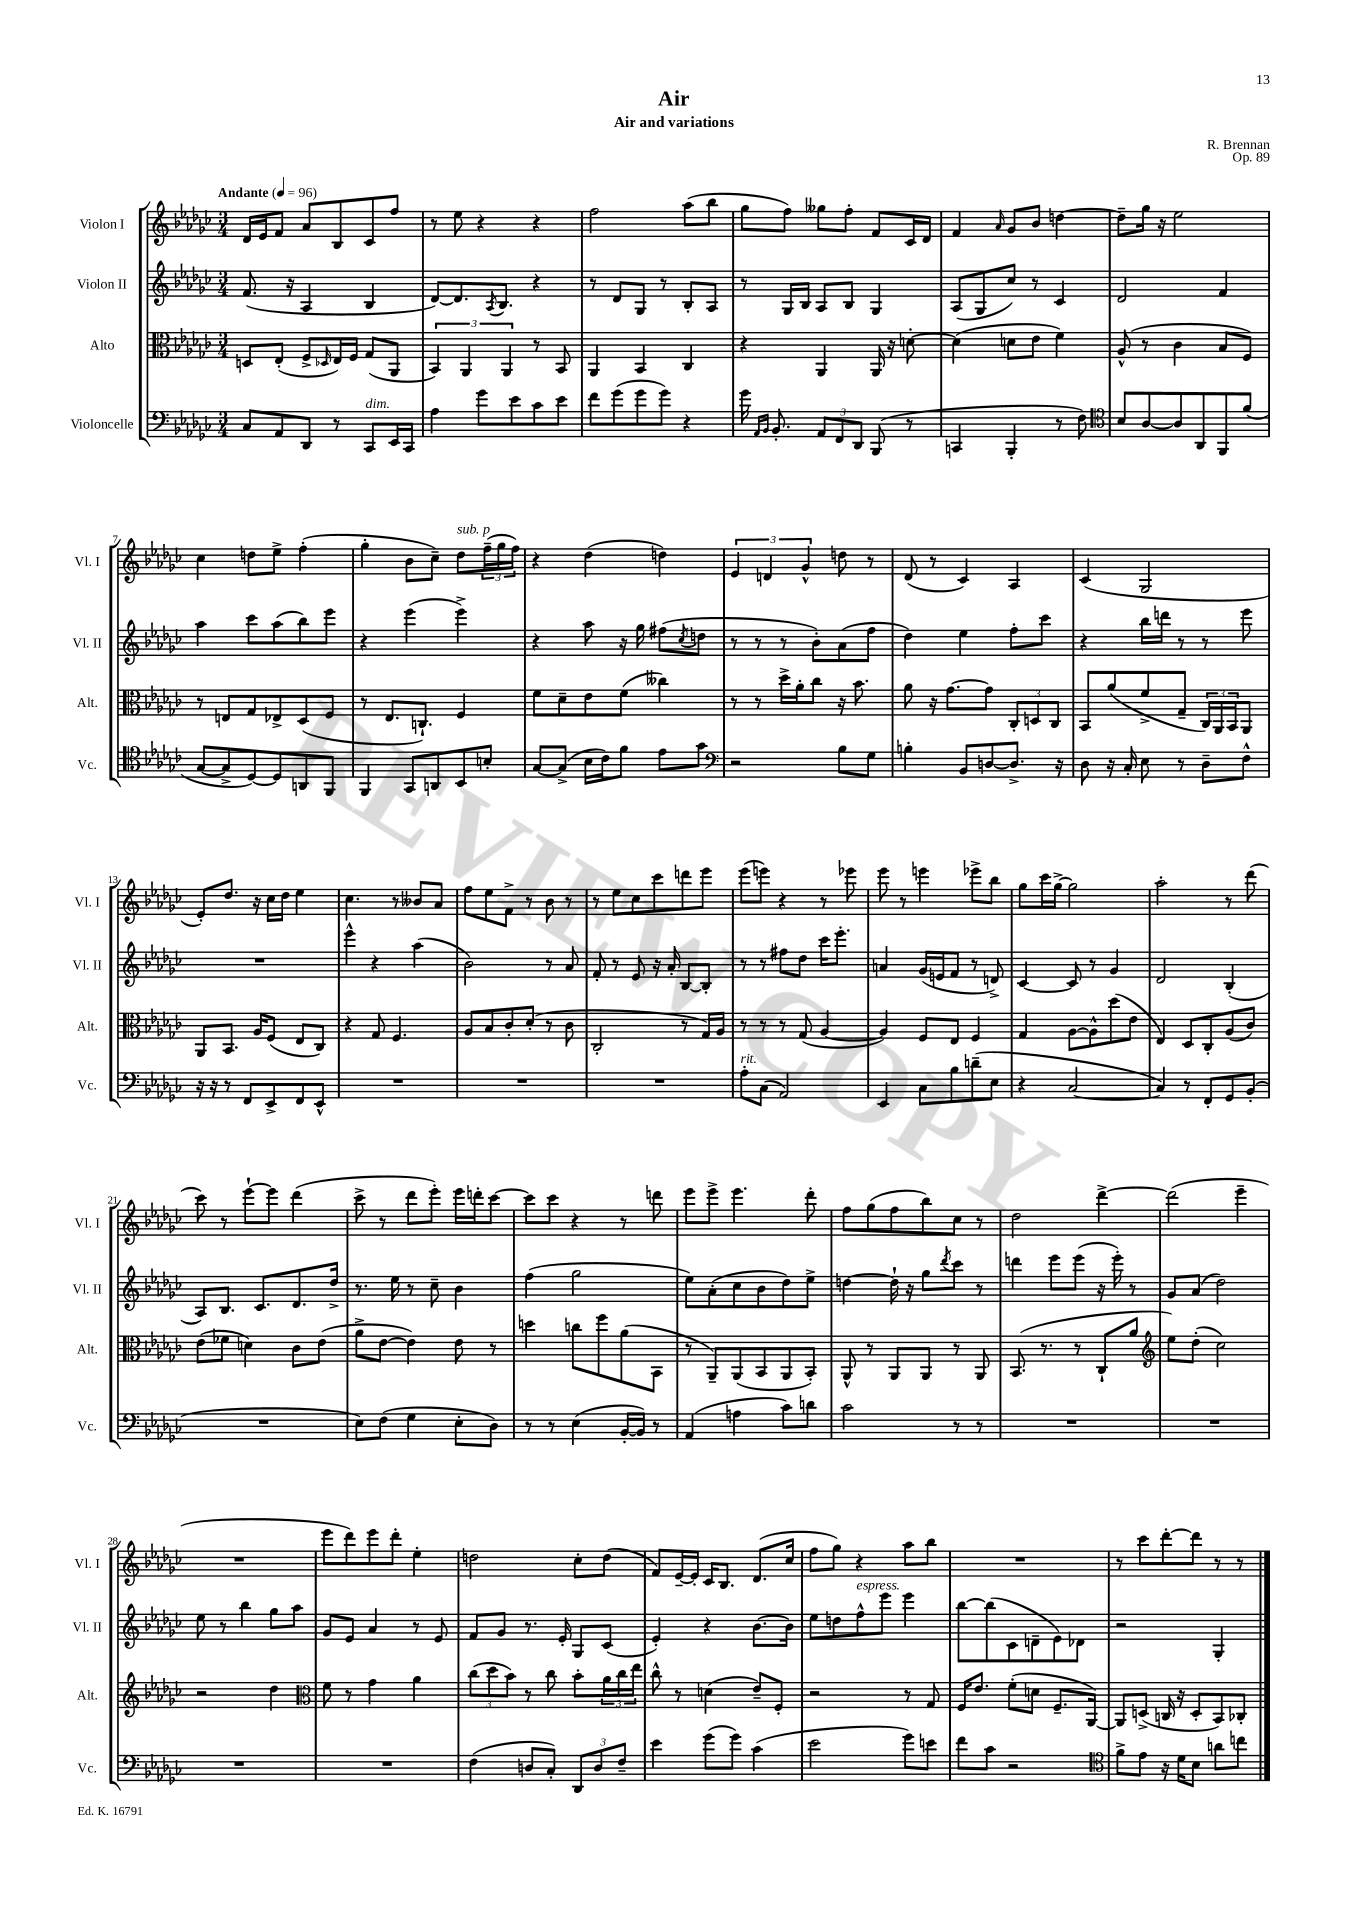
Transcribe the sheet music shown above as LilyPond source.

\header { title = "Air" composer = "R. Brennan" subtitle = "Air and variations" opus = "Op. 89" }
<<
\new StaffGroup <<
\new Staff = "s0" \with { instrumentName = "Violon I" shortInstrumentName = "Vl. I" } {
    \clef treble \key ges \major \numericTimeSignature \time 3/4 \tempo "Andante" 4 = 96
    des'16 ees'16 f'8 aes'8 bes8 ces'8 f''8 |
    r8 ees''8 r4 r4 |
    f''2 aes''8( bes''8 |
    ges''8 f''8) geses''8 f''8-. f'8 ces'16 des'16 |
    f'4 \grace { aes'16 } ges'8 bes'8 d''4~ |
    d''8-- ges''16 r16 ees''2 |
    ces''4 d''8 ees''8-> f''4-.( |
    ges''4-. bes'8 ces''8--) des''8^\markup { \italic "sub. p" } \tuplet 3/2 { f''16--( ges''16 f''16) } |
    r4 des''4( d''4) |
    \tuplet 3/2 { ees'4 d'4 ges'4-^ } d''8 r8 |
    des'8( r8 ces'4) aes4 |
    ces'4( ges2 |
    ees'8-.) des''8. r16 ces''16 des''16 ees''4 |
    ces''4. r8 beses'8 aes'8 |
    f''8 ees''8 f'8-> r8 bes'8 r8 |
    r8 ees''8 ces''8 ces'''8 d'''8 ees'''8 |
    ees'''8( e'''8) r4 r8 ees'''8 |
    ees'''8 r8 e'''4 ees'''8-> bes''8 |
    ges''8 ces'''16 ges''16~-> ges''2 |
    aes''2-. r8 des'''8( |
    ces'''8) r8 ees'''8~-! ees'''8 des'''4( |
    ces'''8-> r8 des'''8 ees'''8-.) ees'''16 d'''16-. ces'''8~ |
    ces'''8 ces'''8 r4 r8 d'''8 |
    ees'''8 ees'''8-> ees'''4. des'''8-. |
    f''8 ges''8( f''8 bes''8) ces''8 r8 |
    des''2 des'''4~-> |
    des'''2( ees'''4-- |
    R2. |
    ees'''8 des'''8) ees'''8 des'''8-. ees''4-. |
    d''2 ces''8-. d''8( |
    f'8) ees'16~-- ees'16-. ces'16 bes8. des'8.( ces''16 |
    f''8 ges''8) r4 aes''8 bes''8 |
    R2. |
    r8 ces'''8 des'''8~-. des'''8 r8 r8 \bar "|." |
}
\new Staff = "s1" \with { instrumentName = "Violon II" shortInstrumentName = "Vl. II" } {
    \clef treble \key ges \major \numericTimeSignature \time 3/4
    f'8.( r16 aes4 bes4 |
    des'8~) des'8. \acciaccatura { aes8 } bes8. r4 |
    r8 des'8 ges8 r8 bes8-. aes8 |
    r8 ges16 bes16 aes8 bes8 ges4 |
    aes8( ges8 ces''8) r8 ces'4 |
    des'2 f'4 |
    aes''4 ces'''8 aes''8( bes''8) ees'''8 |
    r4 ees'''4( ees'''4->) |
    r4 aes''8 r16 ges''16 fis''8( \acciaccatura { ces''8 } d''8 |
    r8 r8 r8 bes'8-.) aes'8( f''8 |
    des''4) ees''4 f''8-. ces'''8 |
    r4 bes''16 d'''16 r8 r8 ees'''8 |
    R2. |
    ees'''4-^ r4 aes''4( |
    bes'2) r8 aes'8 |
    f'8-. r8 ees'8 r16 aes'16-. bes8~ bes8-. |
    r8 r8 fis''8 des''8 ces'''16 ees'''8.-. |
    a'4 ges'16( e'16 f'8 r8 d'8->) |
    ces'4~ ces'8 r8 ges'4 |
    des'2 bes4-.( |
    aes8) bes8. ces'8. des'8. des''16-> |
    r8. ees''16 r8 ces''8-- bes'4 |
    f''4( ges''2 |
    ees''8) aes'8-.( ces''8 bes'8 des''8) ees''8-> |
    d''4~ d''16-! r16 ges''8 \acciaccatura { des'''8 } ces'''8 r8 |
    d'''4 ees'''8 ees'''8( r16 ees'''16-.) r8 |
    ges'8 aes'8( des''2) |
    ees''8 r8 bes''4 ges''8 aes''8 |
    ges'8 ees'8 aes'4 r8 ees'8 |
    f'8 ges'8 r8. ees'16-. ges8 ces'8( |
    ees'4-.) r4 bes'8.~ bes'16 |
    ees''8 d''8 f''8-^^\markup { \italic "espress." } ees'''8 ees'''4 |
    bes''8~ bes''8( ces'8 d'8-- ees'8) des'8 |
    r2 ges4-. \bar "|." |
}
\new Staff = "s2" \with { instrumentName = "Alto" shortInstrumentName = "Alt." } {
    \clef alto \key ges \major \numericTimeSignature \time 3/4
    d8 ees8-.( f8-> \grace { des16 } ees16) f16 ges8( aes,8 |
    \tuplet 3/2 { bes,4) aes,4 aes,4 } r8 bes,8 |
    aes,4 bes,4 ces4 |
    r4 aes,4 aes,16 r16 d'8~-. |
    d'4( d'8 ees'8 f'4) |
    aes8-^( r8 ces'4 bes8 f8) |
    r8 e8 ges8 ees8-> des8( f8 |
    r8 ees8. c8.-!) f4 |
    f'8 des'8-- ees'8 f'8( ceses''4) |
    r8 r8 des''16-> aes'16-. ces''8 r16 bes'8. |
    aes'8 r16 ges'8.~ ges'8 \tuplet 3/2 { ces8-. d8 ces8 } |
    bes,8 aes'8( f'8-> ges8-- \tuplet 3/2 { ces16) aes,16 bes,16 } aes,8 |
    aes,8 bes,8. aes16 f8( ees8 ces8) |
    r4 ges8 f4. |
    aes8 bes8 ces'8-. des'8-.( r8 ces'8 |
    ces2-. r8 ges16) aes16 |
    r8 r8 r8 ges8( aes4~ |
    aes4) f8 ees8 f4 |
    ges4 aes8~ aes8-^ des''8( ees'8 |
    ees4) des8 ces8-. aes8( ces'8) |
    ees'8( fes'8 d'4) ces'8 ees'8( |
    aes'8-> ees'8~ ees'4) ees'8 r8 |
    d''4 c''8 f''8 aes'8( bes,8 |
    r8 aes,8--) aes,8( bes,8 aes,8 bes,8-.) |
    aes,8-^ r8 aes,8 aes,8 r8 aes,8 |
    bes,8.( r8. r8 ces8-! aes'8 |
    \clef treble ees''8) des''8-.( ces''2) |
    r2 des''4 |
    \clef alto f'8 r8 ges'4 aes'4 |
    \tuplet 3/2 { ces''8( des''8 bes'8) } r8 ces''8 bes'8-. \tuplet 3/2 { aes'16 ces''16 ees''16 } |
    ces''8-^ r8 d'4( ees'8--) f8-. |
    r2 r8 ges8 |
    f16 ees'8. f'8-.( d'8 f8.-- aes,16~) |
    aes,8 d8->( c16 r16 d8-. bes,8) ces8-. \bar "|." |
}
\new Staff = "s3" \with { instrumentName = "Violoncelle" shortInstrumentName = "Vc." } {
    \clef bass \key ges \major \numericTimeSignature \time 3/4
    ces8 aes,8 des,8 r8 ces,8^\markup { \italic "dim." } ees,16 ces,16 |
    aes4 ges'8 ees'8 ces'8 ees'8 |
    f'8 ges'8( ges'8 ges'8) r4 |
    ges'16 \grace { aes,16 bes,16 } bes,8.-. \tuplet 3/2 { aes,8 f,8 des,8 } bes,,8( r8 |
    c,4 bes,,4-. r8 f8) |
    \clef tenor bes8 aes8~ aes8 aes,8 f,8 f'8( |
    ges8~ ges8-> des8~) des8 a,8 f,8 |
    f,4 ges,8 a,8 bes,8 b8-. |
    ges8~ ges8->( bes16 ces'16) f'8 ees'8 ges'8 |
    \clef bass r2 bes8 ges8 |
    b4-. bes,8 d8~ d8.-> r16 |
    des8 r16 ces16-. ees8 r8 des8-- f8-^ |
    r16 r16 r8 f,8 ees,8-> f,8 ees,8-^ |
    R2. |
    R2. |
    R2. |
    aes8-.^\markup { \italic "rit." } ces8( aes,2) |
    ees,4 ces8 bes8 d'8--( ees8 |
    r4 ces2~ |
    ces4) r8 f,8-. ges,8 bes,8-.( |
    R2. |
    ees8) f8( ges4 ees8-. des8) |
    r8 r8 ees4( bes,16~-. bes,16) r8 |
    aes,4( a4 ces'8) d'8 |
    ces'2 r8 r8 |
    R2. |
    R2. |
    R2. |
    R2. |
    f4( d8 ces8-.) \tuplet 3/2 { des,8 d8 f8-- } |
    ees'4 ges'8( ges'8) ces'4( |
    ees'2 ges'8) e'8 |
    f'8 ces'8 r2 |
    \clef tenor f'8-> ees'8 r16 des'16 bes8 a'8 c''8 \bar "|." |
}
>>
>>
